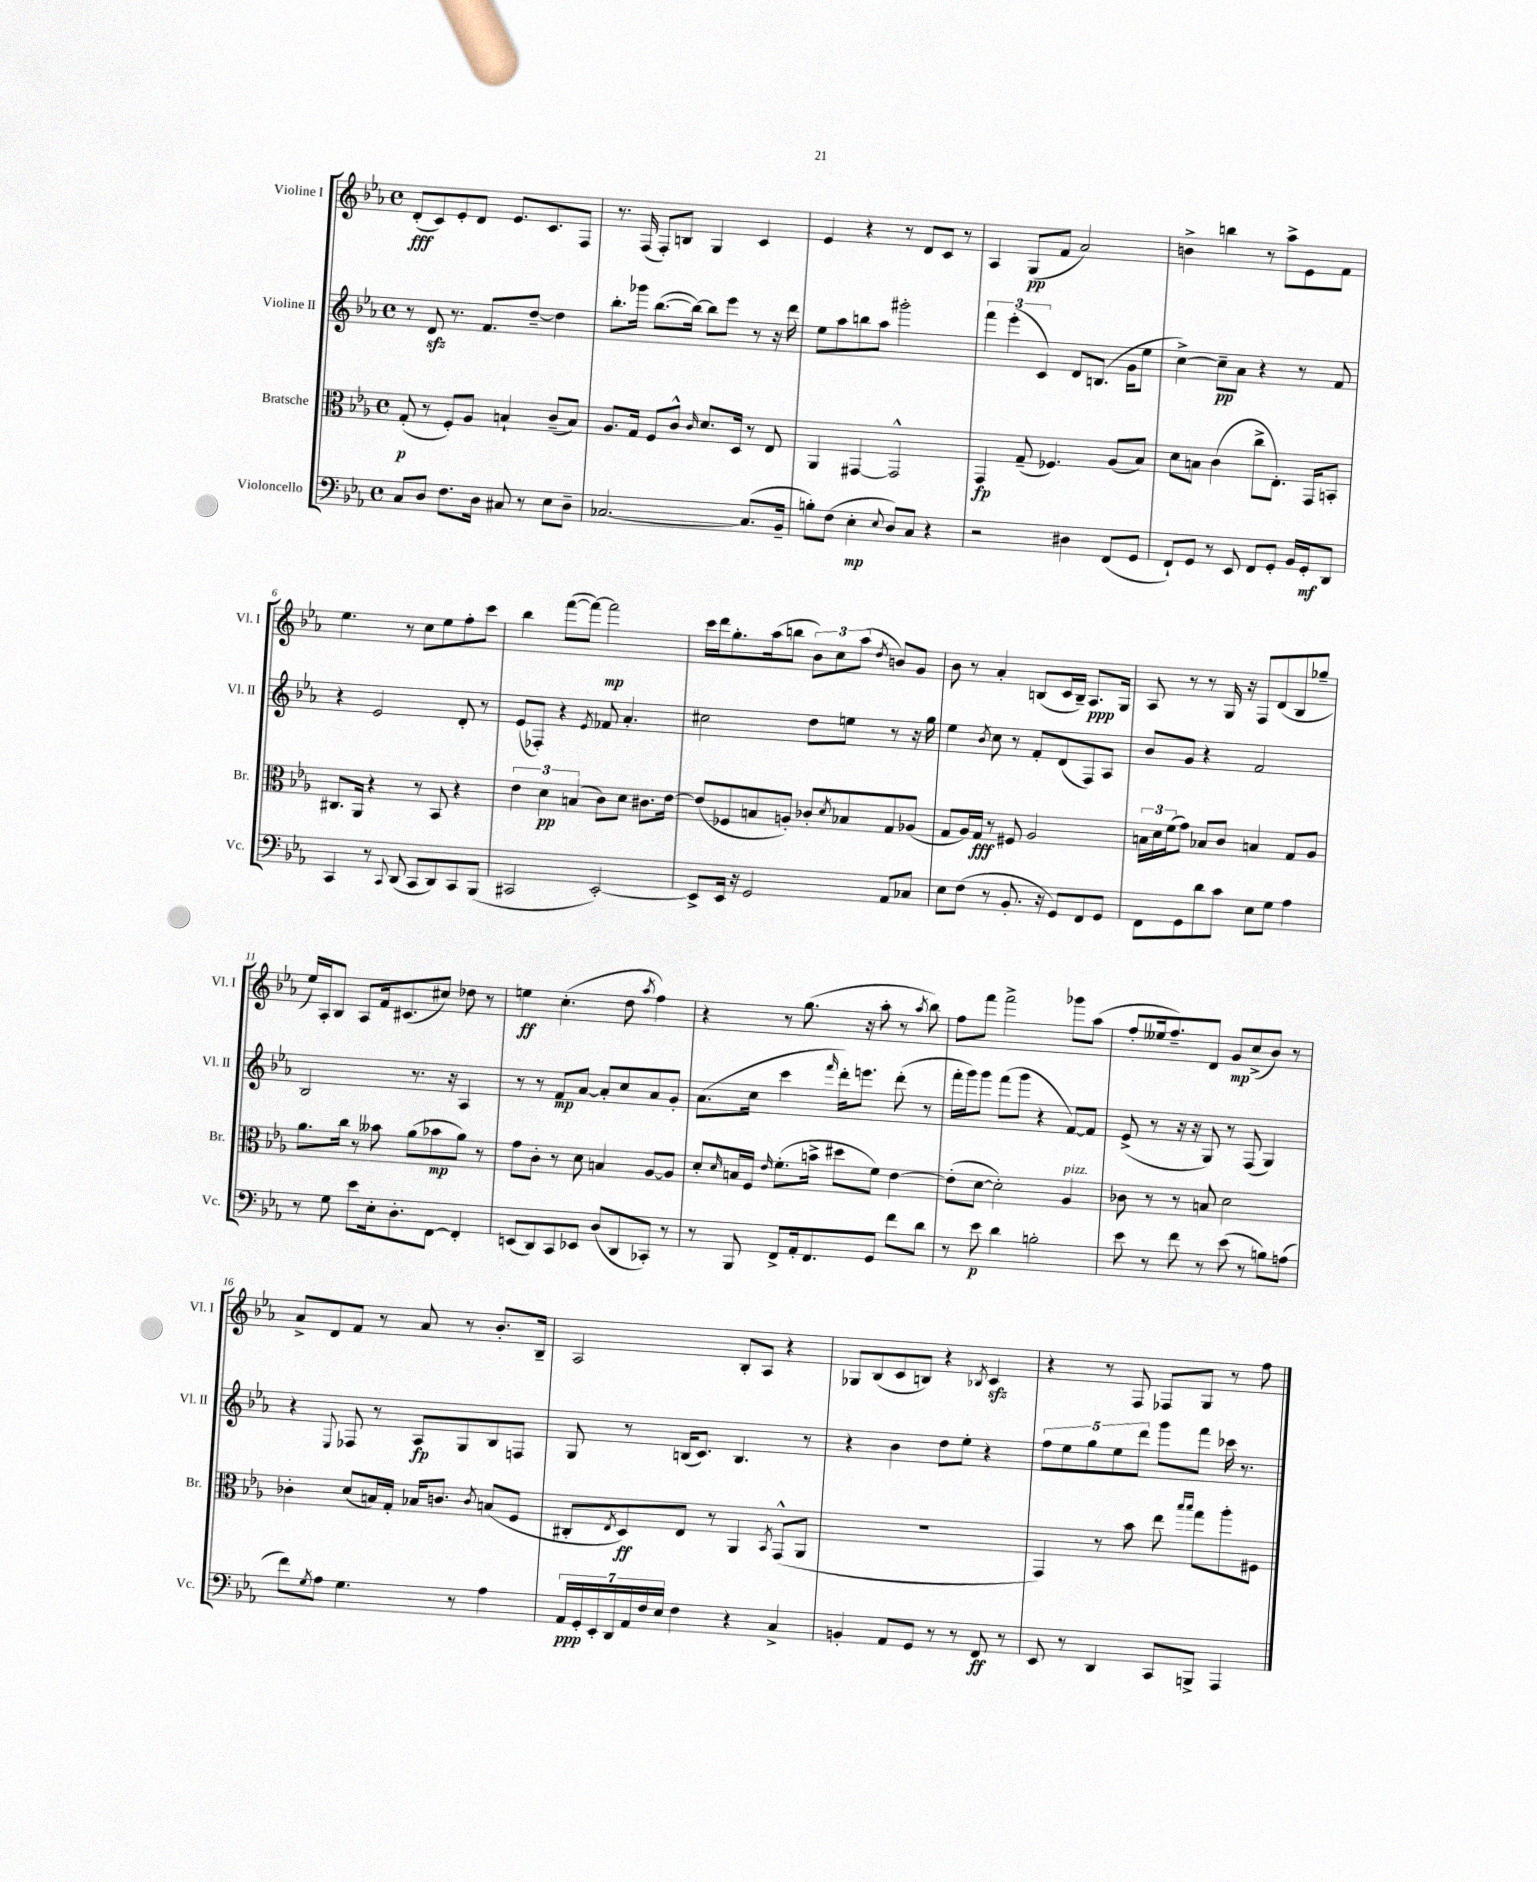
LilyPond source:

<<
\new StaffGroup <<
\new Staff = "s0" \with { instrumentName = "Violine I" shortInstrumentName = "Vl. I" } {
    \clef treble \key ees \major \defaultTimeSignature \time 4/4
    d'8-.\fff( c'8) ees'8-. d'8 ees'8. c'8. f8 |
    r8. f16( f8-.) b8 g4 c'4 |
    ees'4 r4 r8 d'8 c'8 r8 |
    aes4 g8\pp( f'8 aes'2) |
    b'4-> b''4 r8 aes''8-> ees'8 f'8 |
    ees''4. r8 c''8 ees''8 f''8-. c'''8 |
    bes''4 f'''8~( f'''8~) f'''2\mp |
    c'''16 d'''16 g''8.-. aes''16( b''8 \tuplet 3/2 { bes'8) c''8 aes''8( } \acciaccatura { d''8 } b'8) g'8 |
    bes'8 r8 aes'4-. b8( c'16 b16--) aes8.\ppp g16 |
    aes8 r8 r8 g16 r16 f8 d'8( bes8 ges''8-- |
    ees''16) aes16-. bes8 aes8 f'16 cis'8.( cis''8) des''8 r8 |
    e''4\ff c''4.-.( d''8 \acciaccatura { aes''8 } f''4) |
    r4 r8 g''8.( r16 aes''8-. r8 \acciaccatura { aes''8 } bes''8) |
    f''8 f'''8 f'''2-> ges'''8 aes''8( |
    f''8-. eeses''16 f''8.--) d'8 g'8\mp c''8->( bes'8) r8 |
    aes'8-> d'8 f'8 r8 aes'8 r8 bes'8.-. bes16-- |
    aes2 bes8-. aes8 r4 |
    ges8 bes8( c'8 b8) r4 \acciaccatura { bes8 } c'4\sfz |
    r4 r8 f8 fes8 g8 r8 f''8 \bar "|." |
}
\new Staff = "s1" \with { instrumentName = "Violine II" shortInstrumentName = "Vl. II" } {
    \clef treble \key ees \major \defaultTimeSignature \time 4/4
    r8 d'8\sfz r8. f'8. d''8~-- d''4 |
    bes''8.-. ges'''16 bes''8.~( bes''16~) bes''8 ees'''8 r8 r16 d'''16 |
    ees''8 aes''8 b''8 aes''8 gis'''2-. |
    \tuplet 3/2 { f'''4 ees'''4-.( c'4) } d'8 b8.( g'16 ees''8 |
    c''4~->) c''8--\pp aes'8 r4 r8 f'8 |
    r4 ees'2 d'8-. r8 |
    ees'8( fes8-.) r4 \acciaccatura { ees'8 } fes'8 aes'4.-. |
    cis''2 d''8 e''8 r8 r16 g''16 |
    ees''4 \acciaccatura { bes'8 } c''8 r8 f'8-. d'8( f8) aes8 |
    bes'8 g'8 r4 f'2 |
    bes2 r8. r16 aes4 |
    r8 r8 f'8\mp aes'8~ aes'8-. c''8 aes'8 g'8-. |
    aes'8.( c''16 c'''4 \grace { f'''16 } d'''16-.) e'''8. d'''8-.( r8 |
    f'''16-. g'''16) g'''8 f'''8( g'''8 r4 f'8~) f'8 |
    ees'8->( r8 r16 r16 g8) r8 f8( g4) |
    r4 \appoggiatura { ees8 } fes8 r8 aes8\fp g8 bes8 f8 |
    g8 r8 b16( c'8.) b4. r8 |
    r4 bes'4 d''8 ees''8-. r4 |
    \tuplet 5/4 { f''8 ees''8 g''8 ees''8 d'''8 } g'''8 f'''8 ces'''16 r8. \bar "|." |
}
\new Staff = "s2" \with { instrumentName = "Bratsche" shortInstrumentName = "Br." } {
    \clef alto \key ees \major \defaultTimeSignature \time 4/4
    g8-.\p( r8 f8-.) aes8 b4-! c'8--( b8) |
    aes8. g16 f8 c'8-^ \grace { c'16 } d'8. d16 r8 ees8 |
    aes,4 gis,4~ gis,2-^ |
    g,4\fp g8--( fes4.) aes8( bes8) |
    d'8 b8 c'4( c''8-> ees8.-.) g,16 b,8-. |
    cis8. aes,16 r4 r8 bes,8 r4 |
    \tuplet 3/2 { ees'4 d'4\pp b4( } c'8) d'8 cis'8. ees'16~ |
    ees'8( fes8 b8 a8-.) ces'8-. \acciaccatura { d'8 } bes8 g8 aes8( |
    g8 aes16) g16\fff r8 fis8 aes2 |
    \tuplet 3/2 { b16 d'16 f'16( } g'8) bes8 c'8 b4 g8 aes8 |
    aes'8. c''16 r8 beses'8 aes'8( bes'8\mp aes'8) r8 |
    g'8 c'8-. r8 d'8 b4 aes8~ aes8 |
    d'8-. \grace { d'16 } b16 f16 \grace { ees'16 } f'8.-.( b'16-> dis''8 f'8) ees'4~ |
    ees'8-.( d'8~ d'2-.) aes4^\markup { \italic "pizz." } |
    ces'8 r8 r8 b8 d'2 |
    ces'4-. d'8( b16) g16-. bes16 c'8. \acciaccatura { c'8 } b8( f8 |
    cis8-. \acciaccatura { ees8 } d8\ff) ees8 r8 aes,4 \acciaccatura { bes,8 } g,8-^( aes,8 |
    R1 |
    g,4) r8 bes'8 ees''8 \grace { bes''16 bes''16 } g''8 aes''8-. fis8 \bar "|." |
}
\new Staff = "s3" \with { instrumentName = "Violoncello" shortInstrumentName = "Vc." } {
    \clef bass \key ees \major \defaultTimeSignature \time 4/4
    c8 d8 f8. d16 cis8 r8 ees8 d8-- |
    ces2.~ ces8.( bes,16-- |
    b8-.) f8( ees4-.\mp \appoggiatura { ees8 } d8) c8 r4 |
    r2 dis4 f,8( g,8 |
    f,8-!) g,8 r8 ees,8 f,8 g,8-. bes,16 g,16-.\mf d,8 |
    c,4 r8 \appoggiatura { c,8 } d,8( c,8 d,8) c,8 bes,,8( |
    cis,2 ees,2~-.) |
    ees,8-> ees,16 r16 g,2 aes,8 ces8 |
    ees8 f8( r8 bes,8.-. r16 g,8) f,8 g,8 |
    f,8 g,8 d'8 c'8 ees8 g8 aes4 |
    r8 g8 ees'8 ees16-. d8.-. f,8~ f,4-. |
    e,8( d,8) c,8 ees,8 d8( d,8 ces,8-.) r8 |
    r8 bes,,8 f,8-> aes,16-. f,8. g,8 f'8 d'8 |
    r8 ees'8\p d'4 b2-. |
    ees'8 r8 f'8 r8 ees'8( r8 b8) a8( |
    f'8) \acciaccatura { g8 } aes8 g4. r8 aes4 |
    \tuplet 7/4 { aes,16\ppp g,16-. ees,16-. d,16 aes,16 f16 ees16 } f4 r4 c4-> |
    b,4-. aes,8 g,8 r8 r8 f,8\ff r8 |
    ees,8 r8 d,4 c,8 b,,8-> aes,,4 \bar "|." |
}
>>
>>
